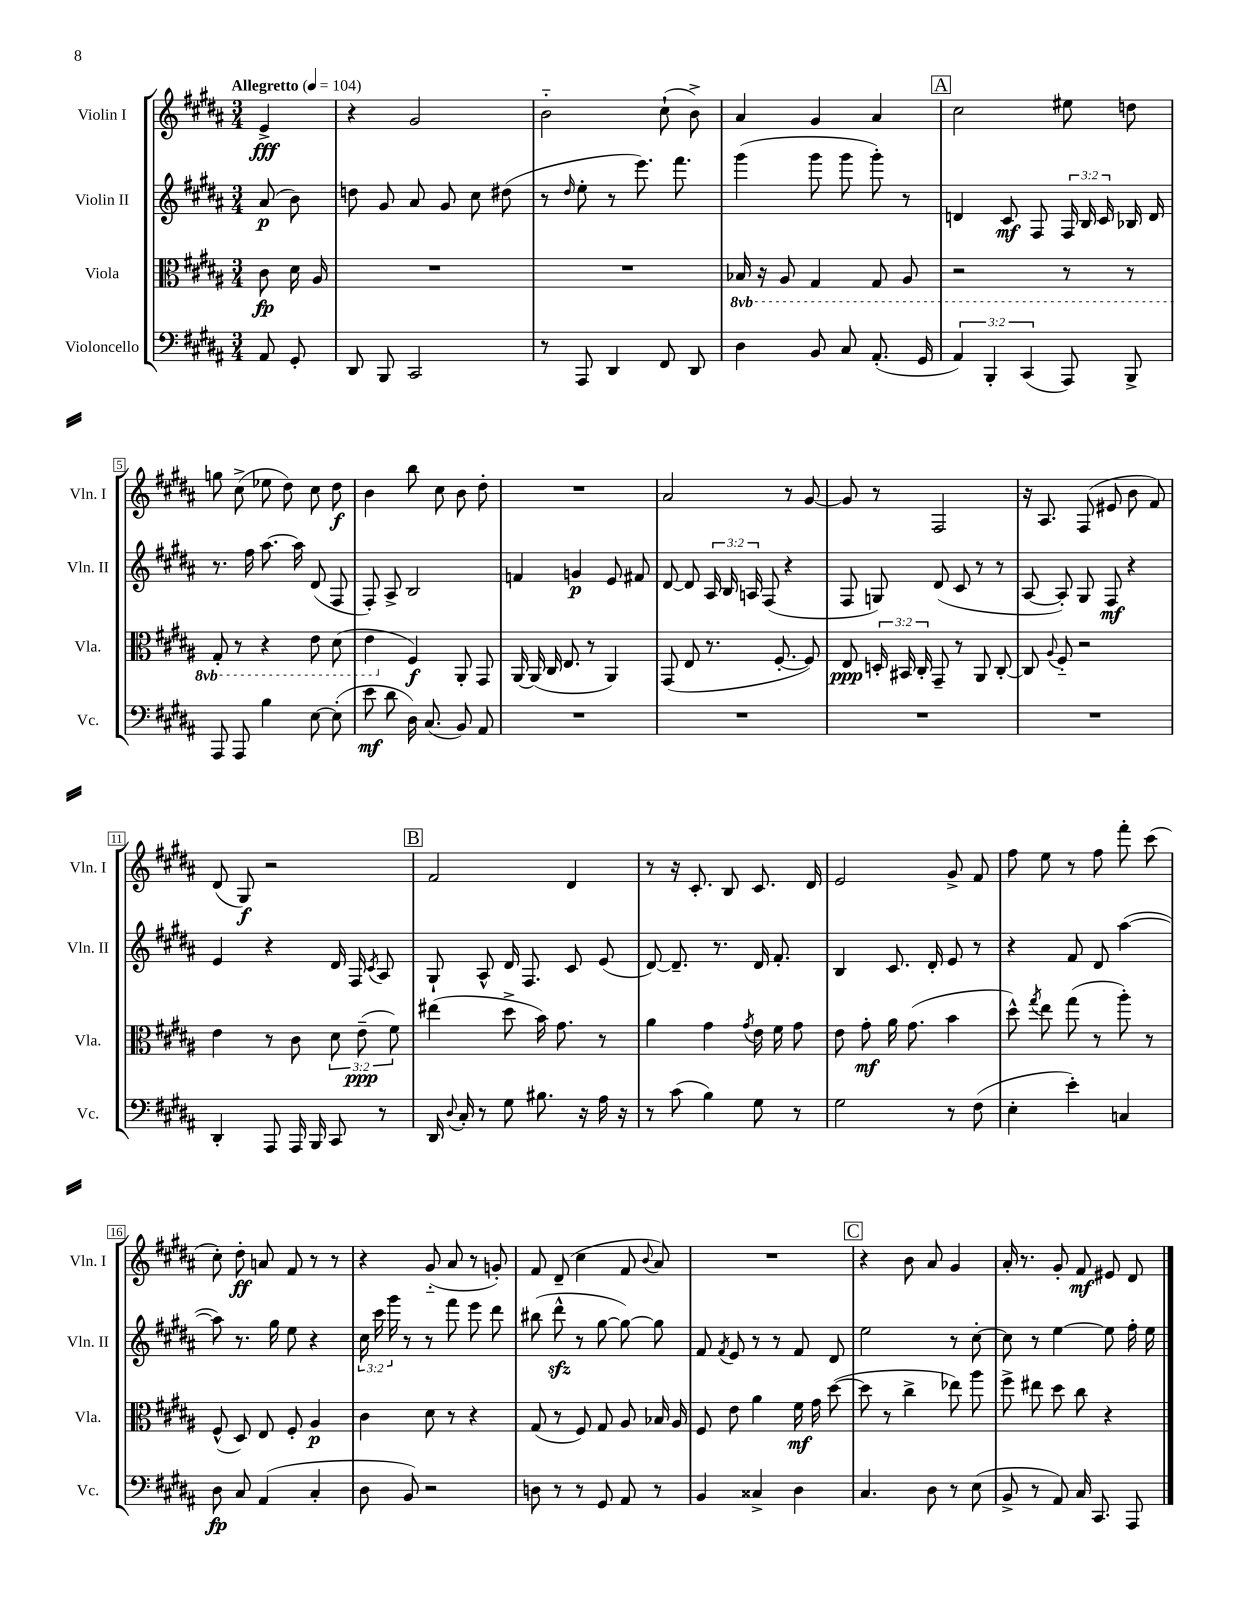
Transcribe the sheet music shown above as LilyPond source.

<<
\new StaffGroup <<
\new Staff = "s0" \with { instrumentName = "Violin I" shortInstrumentName = "Vln. I" } {
    \clef treble \key b \major \numericTimeSignature \time 3/4 \partial 4 \tempo "Allegretto" 4 = 104
    \autoBeamOff e'4->\fff |
    r4 gis'2 |
    b'2-_ cis''8-!( b'8->) |
    ais'4 gis'4 ais'4 |
    \mark \markup { \box "A" } cis''2 eis''8 d''8 |
    g''8 cis''8->( ees''8 dis''8) cis''8 dis''8\f |
    b'4 b''8 cis''8 b'8 dis''8-. |
    R2. |
    ais'2 r8 gis'8~ |
    gis'8 r8 fis2 |
    r16 ais8. fis8( eis'8 b'8 fis'8) |
    dis'8( gis8\f) r2 |
    \mark \markup { \box "B" } fis'2 dis'4 |
    r8 r16 cis'8.-. b8 cis'8. dis'16 |
    e'2 gis'8-> fis'8 |
    fis''8 e''8 r8 fis''8 fis'''8-. cis'''8( |
    cis''8-.) dis''8-.\ff a'8 fis'8 r8 r8 |
    r4 gis'8-_( ais'8 r8 g'8-.) |
    fis'8 dis'8--( cis''4 fis'8 \appoggiatura { b'8 } ais'8) |
    R2. |
    \mark \markup { \box "C" } r4 b'8 ais'8 gis'4 |
    ais'16-. r8. gis'8-. fis'8\mf eis'8 dis'8 \bar "|." |
}
\new Staff = "s1" \with { instrumentName = "Violin II" shortInstrumentName = "Vln. II" } {
    \clef treble \key b \major \numericTimeSignature \time 3/4 \override Staff.TupletNumber.text = #tuplet-number::calc-fraction-text \partial 4
    \autoBeamOff ais'8\p( b'8) |
    d''8 gis'8 ais'8 gis'8 cis''8 dis''8( |
    r8 \grace { dis''16 } e''8-. r8 e'''8.) fis'''8. |
    gis'''4( gis'''8 gis'''8 gis'''8-.) r8 |
    \mark \markup { \box "A" } d'4 cis'8\mf fis8 \tuplet 3/2 { fis16 b16 cis'16 } bes16 d'16 |
    r8. fis''16 ais''8.~ ais''16 dis'8( fis8 |
    fis8-.) ais8-> b2 |
    f'4 g'4\p e'8 fis'8 |
    dis'8~ dis'8 \tuplet 3/2 { ais16 b16 a16 } fis8( r4 |
    fis8 g8) dis'8( cis'8 r8 r8 |
    ais8~ ais8-.) gis8 fis8\mf r4 |
    e'4 r4 dis'16 fis16 \acciaccatura { cis'8 } ais8 |
    \mark \markup { \box "B" } gis8-! ais8-^ dis'16 fis8. cis'8 e'8( |
    dis'8~) dis'8.-- r8. dis'16 fis'8.-. |
    b4 cis'8. dis'16-. e'8 r8 |
    r4 fis'8 dis'8 ais''4~( |
    ais''8) r8. gis''16 e''8 r4 |
    \tuplet 3/2 { cis''16 cis'''16 gis'''16 } r8 r8 fis'''8 e'''8 dis'''8 |
    bis''8( dis'''8-^\sfz r8 gis''8~ gis''8~) gis''8 |
    fis'8 \acciaccatura { fis'8 } e'8 r8 r8 fis'8 dis'8 |
    \mark \markup { \box "C" } e''2 r8 cis''8~-. |
    cis''8 r8 e''4~ e''8 fis''16-. e''16 \bar "|." |
}
\new Staff = "s2" \with { instrumentName = "Viola" shortInstrumentName = "Vla." } {
    \clef alto \key b \major \numericTimeSignature \time 3/4 \override Staff.TupletNumber.text = #tuplet-number::calc-fraction-text \set Staff.ottavationMarkups = #ottavation-simple-ordinals \partial 4
    \autoBeamOff cis'8\fp dis'16 ais16 |
    R2. |
    R2. |
    \ottava #-1 bes,16 r16 ais,8 gis,4 gis,8 ais,8 |
    \mark \markup { \box "A" } r2 r8 r8 |
    gis,8-. r8 r4 e8 dis8( |
    e4 \ottava #0 fis4\f) ais,8-. gis,8 |
    ais,16~ ais,16( cis16 e8. r8 ais,4) |
    gis,8( e8 r8. fis8.~-. fis8) |
    e8\ppp \tuplet 3/2 { d16-. bis,16 cis16-. } gis,8-- r8 ais,8 cis8~-. |
    cis8 \appoggiatura { ais8 } fis8-_ r2 |
    e'4 r8 cis'8 \tuplet 3/2 { dis'8 e'8--\ppp( fis'8) } |
    \mark \markup { \box "B" } eis''4( dis''8-> b'16) gis'8. r8 |
    ais'4 gis'4 \acciaccatura { gis'8 } e'16 fis'16 gis'8 |
    e'8 gis'8-.\mf ais'16 gis'8.( b'4 |
    dis''8-^) \acciaccatura { gis''8 } e''8 gis''8( r8 ais''8-.) r8 |
    fis8-^( dis8) e8 fis8-. ais4\p |
    cis'4 dis'8 r8 r4 |
    gis8( r8 fis8) gis8 ais8 bes16 ais16 |
    fis8 e'8 ais'4 fis'16\mf gis'16 dis''8~( |
    \mark \markup { \box "C" } dis''8 r8 cis''4-> ees''8) ais''8 |
    fis''8-> eis''8 dis''8 cis''8 r4 \bar "|." |
}
\new Staff = "s3" \with { instrumentName = "Violoncello" shortInstrumentName = "Vc." } {
    \clef bass \key b \major \numericTimeSignature \time 3/4 \override Staff.TupletNumber.text = #tuplet-number::calc-fraction-text \partial 4
    \autoBeamOff ais,8 gis,8-. |
    dis,8 b,,8 cis,2 |
    r8 ais,,8 dis,4 fis,8 dis,8 |
    dis4 b,8 cis8 ais,8.-.( gis,16 |
    \mark \markup { \box "A" } \tuplet 3/2 { ais,4) b,,4-. cis,4( } ais,,8) b,,8-> |
    ais,,8 ais,,8 b4 e8~ e8-.( |
    e'8\mf dis'8 dis16) cis8.( b,8) ais,8 |
    R2. |
    R2. |
    R2. |
    R2. |
    dis,4-. ais,,8 ais,,16 b,,16 cis,8 r8 |
    \mark \markup { \box "B" } dis,16 \appoggiatura { dis8 } cis16-. r8 gis8 bis8. r16 ais16 r16 |
    r8 cis'8( b4) gis8 r8 |
    gis2 r8 fis8( |
    e4-. e'4-.) c4 |
    dis8\fp cis8 ais,4( cis4-. |
    dis8 b,8) r2 |
    d8 r8 r8 gis,8 ais,8 r8 |
    b,4 cisis4-> dis4 |
    \mark \markup { \box "C" } cis4. dis8 r8 e8( |
    b,8-> r8 ais,8) cis16 cis,8. ais,,8 \bar "|." |
}
>>
>>
\layout { \context { \Score \override BarNumber.stencil = #(make-stencil-boxer 0.1 0.3 ly:text-interface::print) } }
